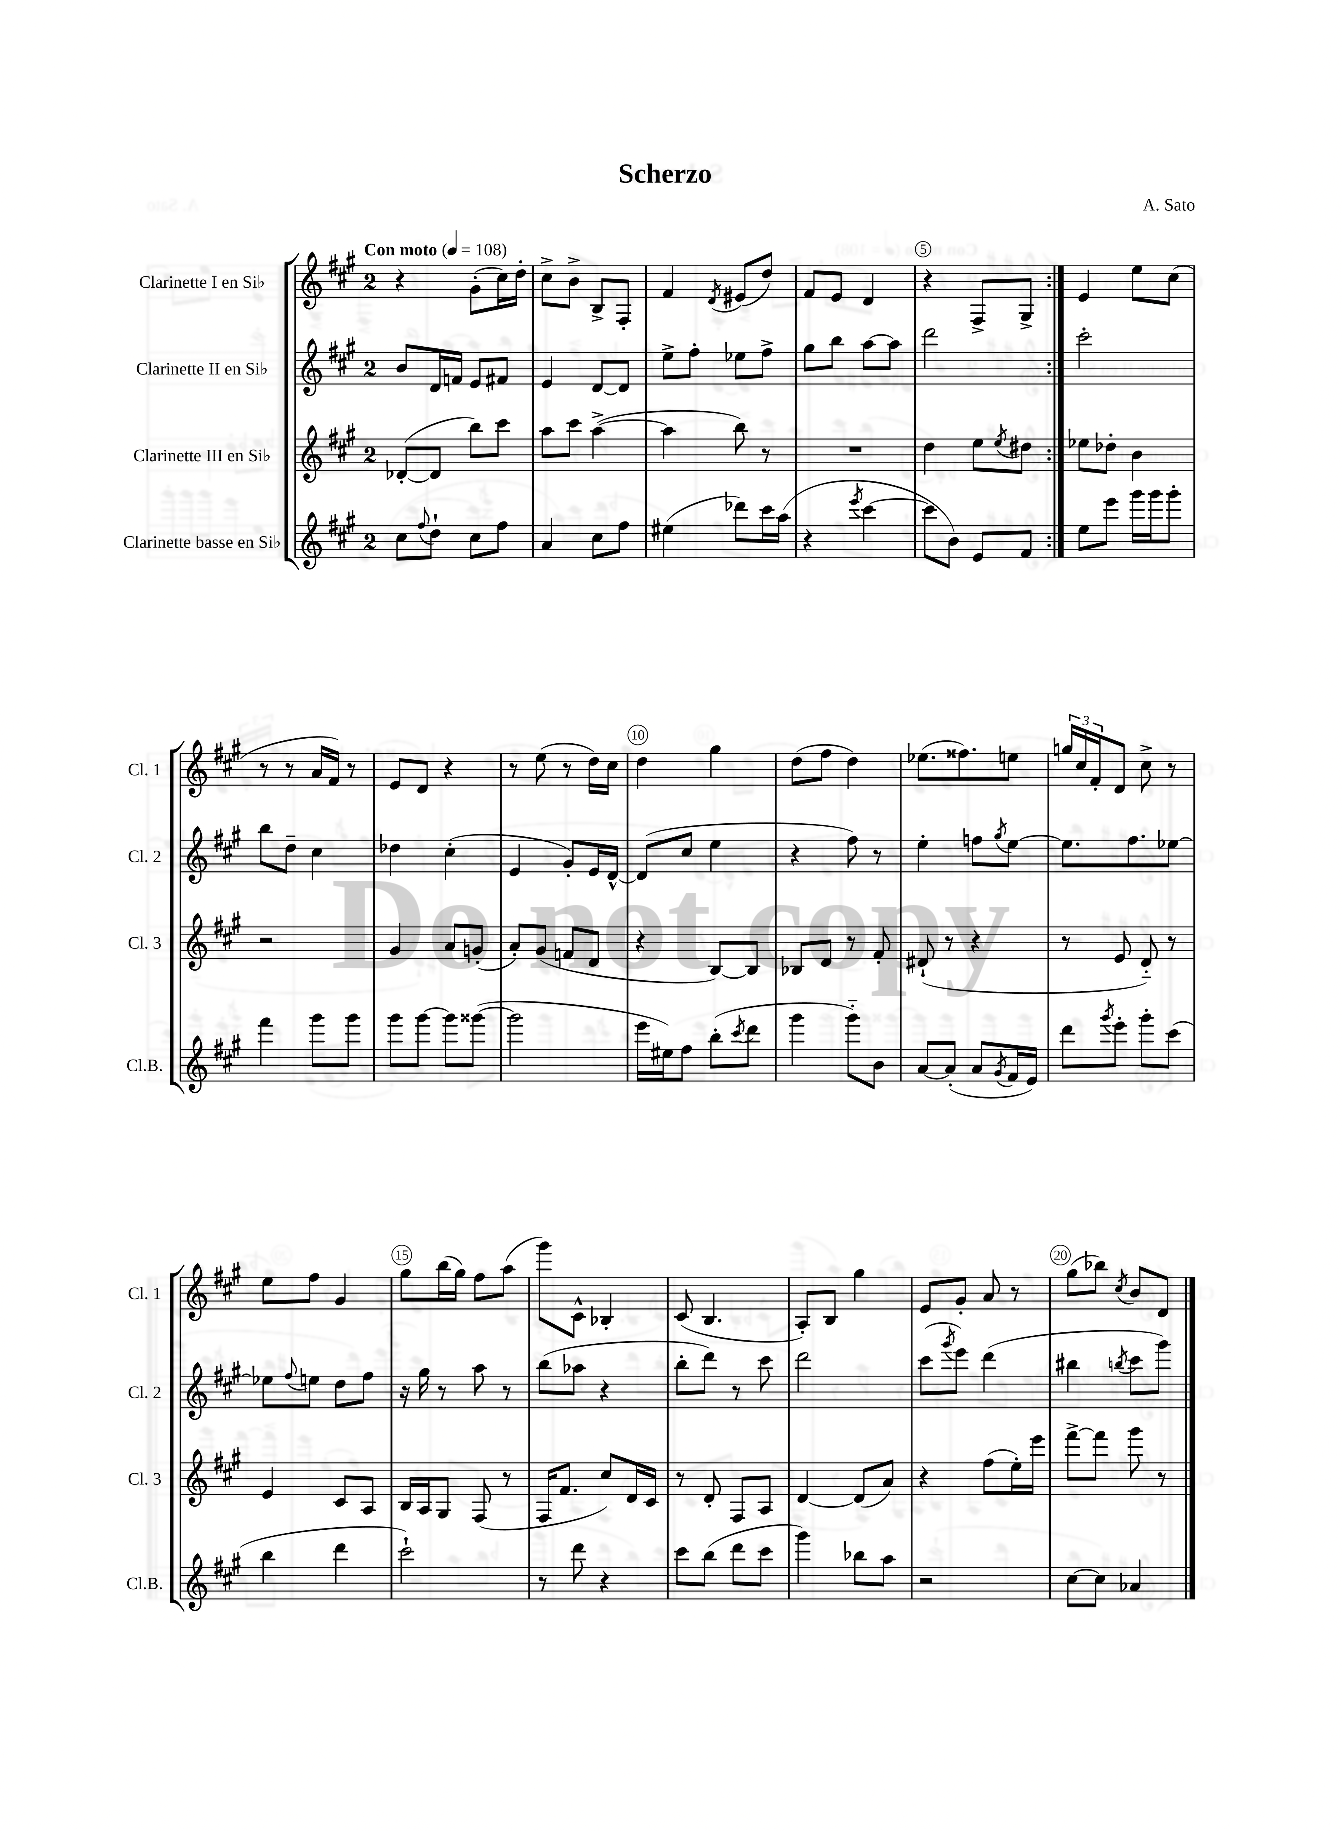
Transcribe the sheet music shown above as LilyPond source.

\header { title = "Scherzo" composer = "A. Sato" }
<<
\new StaffGroup <<
\new Staff = "s0" \with { instrumentName = "Clarinette I en Sib" shortInstrumentName = "Cl. 1" } {
    \clef treble \key a \major \once \override Staff.TimeSignature.style = #'single-digit \time 2/4 \tempo "Con moto" 4 = 108
    \repeat volta 2 { r4 gis'8-.( cis''16) d''16-. |
    cis''8-> b'8-> b8-> fis8-. |
    fis'4 \acciaccatura { d'8 } eis'8( d''8) |
    fis'8 e'8 d'4 |
    r4 fis8-> gis8-> | }
    e'4 e''8 cis''8( |
    r8 r8 a'16 fis'16) r8 |
    e'8 d'8 r4 |
    r8 e''8( r8 d''16) cis''16 |
    d''4 gis''4 |
    d''8( fis''8 d''4) |
    ees''8.( fisis''8.) e''8 |
    \tuplet 3/2 { g''16 cis''16 fis'16-. } d'8 cis''8-> r8 |
    e''8 fis''8 gis'4 |
    gis''8 b''16( gis''16) fis''8 a''8( |
    gis'''8) cis'8-^ bes4-. |
    cis'8( b4. |
    a8-.) b8 gis''4 |
    e'8 gis'8-. a'8 r8 |
    gis''8( bes''8) \acciaccatura { cis''8 } b'8 d'8 \bar "|." |
}
\new Staff = "s1" \with { instrumentName = "Clarinette II en Sib" shortInstrumentName = "Cl. 2" } {
    \clef treble \key a \major \once \override Staff.TimeSignature.style = #'single-digit \time 2/4
    \repeat volta 2 { b'8 d'16 f'16 e'8 fis'8 |
    e'4 d'8~ d'8 |
    e''8-> fis''8-. ees''8 fis''8-> |
    gis''8 b''8 a''8~ a''8 |
    d'''2 | }
    cis'''2-. |
    b''8 d''8-- cis''4 |
    des''4 cis''4-.( |
    e'4 gis'8-.) e'16 d'16~-^ |
    d'8( cis''8 e''4 |
    r4 fis''8) r8 |
    e''4-. f''8 \acciaccatura { gis''8 } e''8~ |
    e''8. fis''8. ees''8~ |
    ees''8 \appoggiatura { fis''8 } e''8 d''8 fis''8 |
    r16 gis''16 r8 a''8 r8 |
    b''8( aes''8 r4 |
    b''8-. d'''8) r8 cis'''8 |
    d'''2 |
    cis'''8( \acciaccatura { gis'''8 } e'''8) d'''4( |
    bis''4 \acciaccatura { b''8 } cis'''8 gis'''8) \bar "|." |
}
\new Staff = "s2" \with { instrumentName = "Clarinette III en Sib" shortInstrumentName = "Cl. 3" } {
    \clef treble \key a \major \once \override Staff.TimeSignature.style = #'single-digit \time 2/4
    \repeat volta 2 { des'8~-.( des'8 b''8) cis'''8 |
    a''8 cis'''8 a''4~->( |
    a''4 b''8) r8 |
    R2 |
    d''4 e''8 \acciaccatura { e''8 } dis''8 | }
    ees''8 des''8-. b'4 |
    r2 |
    gis'4 a'8 g'8-.( |
    a'8-.) gis'8( f'8 d'8 |
    r4 b8~) b8 |
    bes8 d'8 r8 fis'8-. |
    dis'8-!( r8 r4 |
    r8 e'8 d'8-_) r8 |
    e'4 cis'8 a8 |
    b16 a16 gis8 fis8( r8 |
    fis16 fis'8. cis''8) d'16 cis'16 |
    r8 d'8-. fis8 a8 |
    d'4~ d'8( a'8) |
    r4 fis''8( e''16-.) e'''16 |
    fis'''8~-> fis'''8 gis'''8 r8 \bar "|." |
}
\new Staff = "s3" \with { instrumentName = "Clarinette basse en Sib" shortInstrumentName = "Cl.B." } {
    \clef treble \key a \major \once \override Staff.TimeSignature.style = #'single-digit \time 2/4
    \repeat volta 2 { cis''8 \appoggiatura { fis''8 } d''8-! cis''8 fis''8 |
    a'4 cis''8 fis''8 |
    eis''4( des'''8) cis'''16 a''16( |
    r4 \acciaccatura { e'''8 } cis'''4~ |
    cis'''8 b'8) e'8 fis'8 | }
    e''8 e'''8 gis'''16 gis'''16 gis'''8-. |
    fis'''4 gis'''8 gis'''8 |
    gis'''8 gis'''8~ gis'''8 gisis'''8~( |
    gisis'''2 |
    e'''16 eis''16) fis''8 b''8-.( \acciaccatura { cis'''8 } d'''8 |
    gis'''4 gis'''8-_) b'8 |
    a'8~ a'8-.( a'8 \acciaccatura { gis'8 } fis'16 e'16) |
    d'''8 \acciaccatura { gis'''8 } e'''8-. gis'''8-. cis'''8( |
    b''4 d'''4 |
    cis'''2-!) |
    r8 d'''8 r4 |
    cis'''8 b''8( d'''8 cis'''8 |
    gis'''4) bes''8 a''8 |
    r2 |
    cis''8~ cis''8 aes'4 \bar "|." |
}
>>
>>
\layout { \context { \Score \override BarNumber.break-visibility = ##(#f #t #t) barNumberVisibility = #(every-nth-bar-number-visible 5) \override BarNumber.stencil = #(make-stencil-circler 0.1 0.3 ly:text-interface::print) } }
